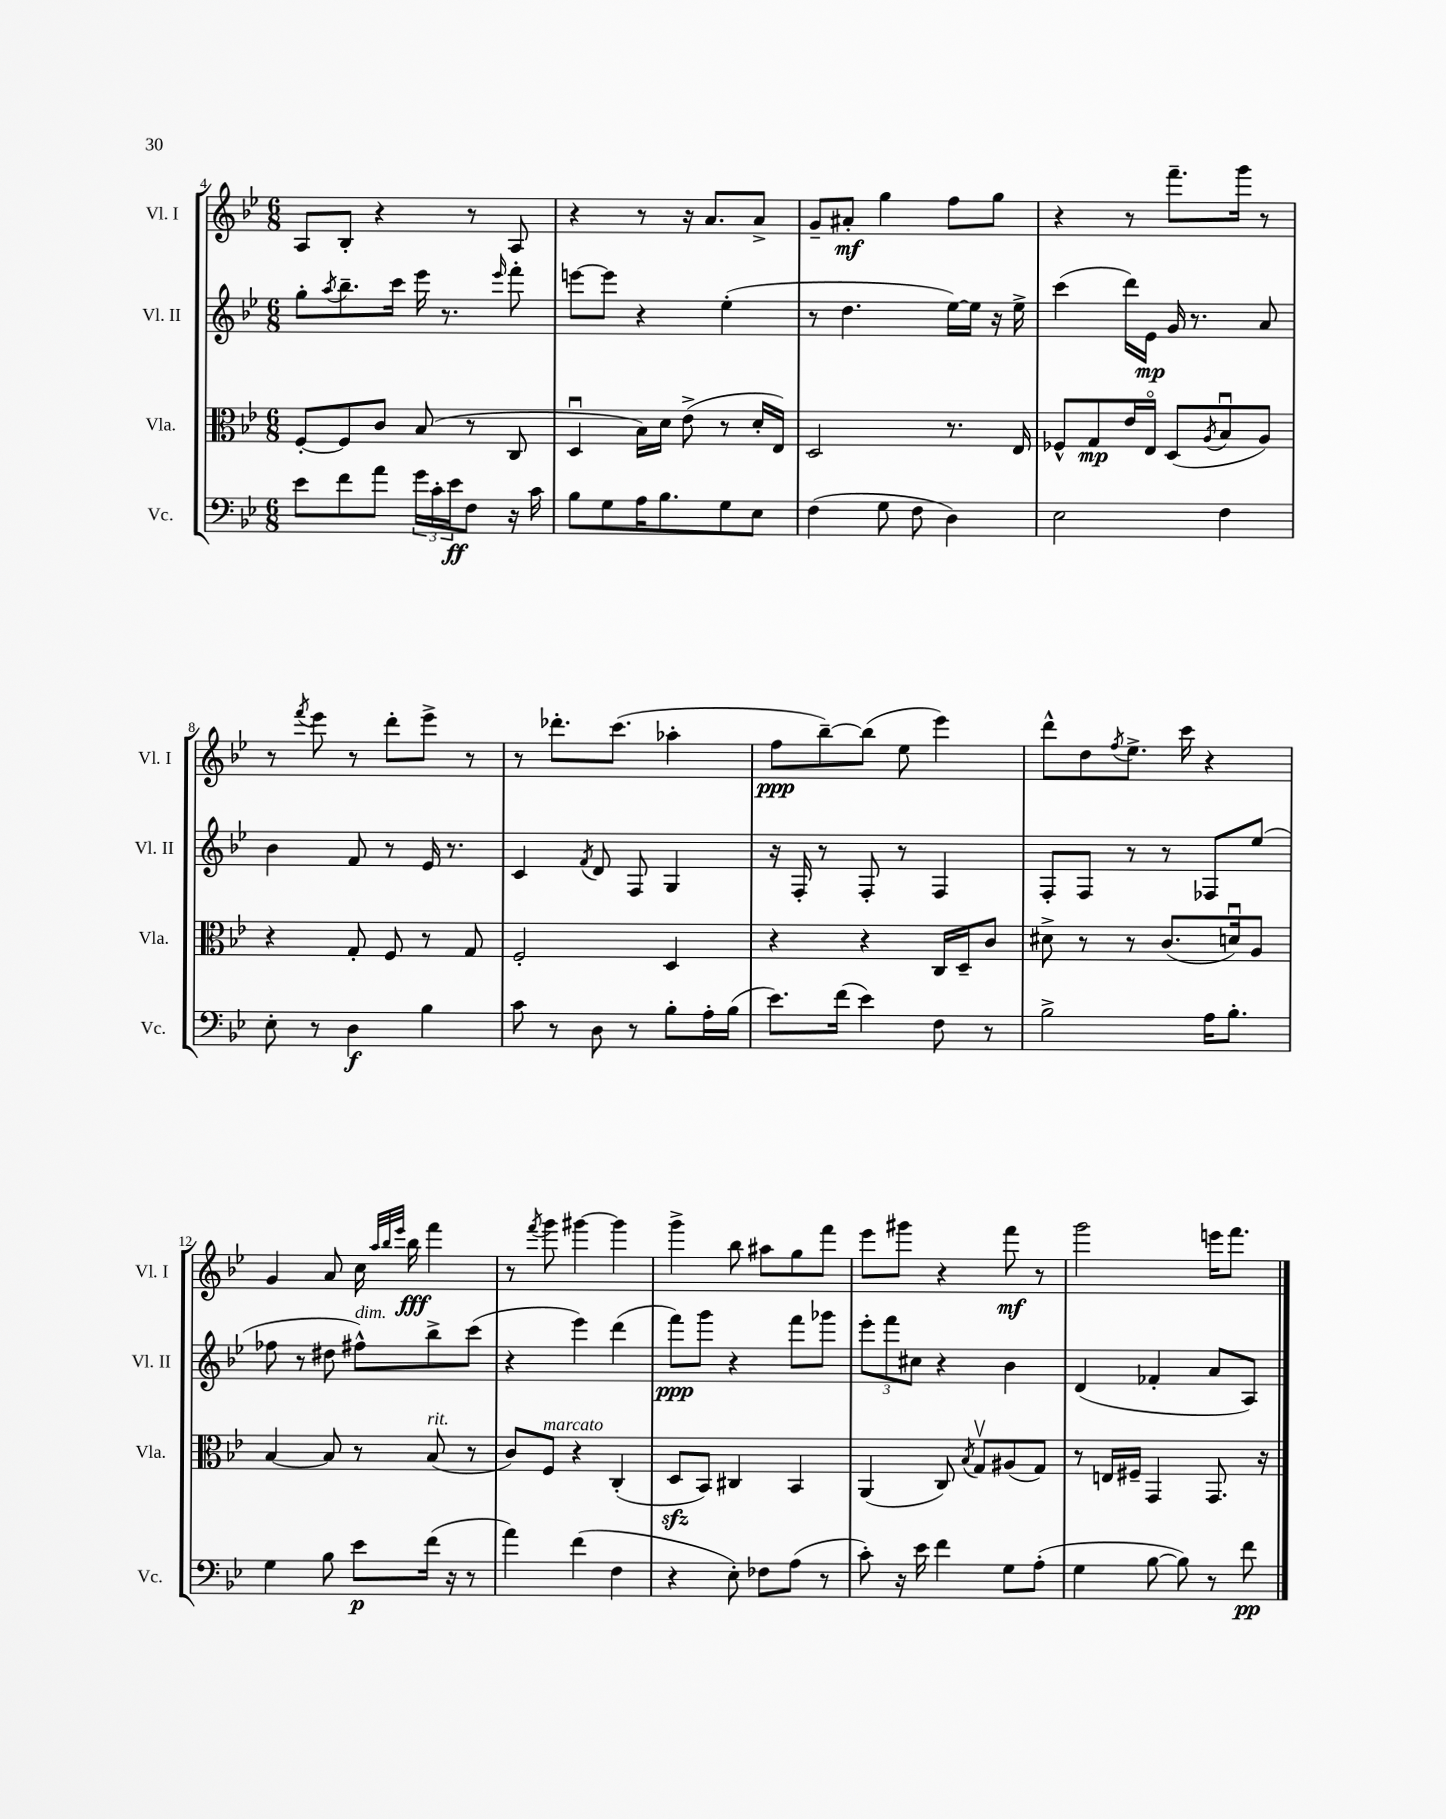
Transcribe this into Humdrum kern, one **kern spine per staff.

**kern	**kern	**kern	**kern
*staff4	*staff3	*staff2	*staff1
*clefF4	*clefC3	*clefG2	*clefG2
*k[b-e-]	*k[b-e-]	*k[b-e-]	*k[b-e-]
*M6/8	*M6/8	*M6/8	*M6/8
8e-	[8F'	8gg'	8A
.	.	8qaa	.
8f	8F]	8.bb-~	8B-'
8a	8c	.	4r
.	.	16ccc	.
24g	(8B-	16eee-	.
24c'	.	.	.
.	.	8.r	.
24e-	.	.	.
8F	8r	.	8r
.	.	16qqeee-	.
16r	8C	8fff'	8A
16c	.	.	.
=	=	=	=
8B-	4Du	[8eee	4r
8G	.	8eee]	.
16A	16B-)	4r	8r
8.B-	16d	.	.
.	(8e-^	.	16r
.	.	.	8.a
8G	8r	(4ee-'	.
8E-	16d'	.	8a^
.	16E-)	.	.
=	=	=	=
(4F	2D	8r	8g~
.	.	4.dd	8a#'
8G	.	.	4gg
8F	.	.	.
4D)	8.r	[16ee-)	8ff
.	.	16ee-]	.
.	.	16r	8gg
.	16E-	16ee-^	.
=	=	=	=
2E-	8F-^^	(4ccc	4r
.	8G	.	.
.	16e-	16ddd)	8r
.	16E-o	16e-	.
.	(8D	16g	8.fff~
.	.	8.r	.
.	8qA	.	.
4F	8B-u	.	.
.	.	.	16ggg
.	8A)	8a	8r
=	=	=	=
8E-'	4r	4b-	8r
.	.	.	8qfff
8r	.	.	8eee-
4D	8G'	8f	8r
.	8F	8r	8ddd'
4B-	8r	16e-	8eee-^
.	.	8.r	.
.	8G	.	8r
=	=	=	=
8c	2F'	4c	8r
8r	.	.	8.ddd-'
.	.	8qf	.
8D	.	8d	.
.	.	.	(8.ccc
8r	.	8F	.
8B-'	4D	4G	4aa-'
16A'	.	.	.
(16B-	.	.	.
=	=	=	=
8.e-)	4r	16r	8ff
.	.	16F'	.
.	.	8r	[8bb-~)
(16f	.	.	.
4e-)	4r	8F'	(8bb-]
.	.	8r	8ee-
8F	16C	4F	4eee-)
.	16D~	.	.
8r	8c	.	.
=	=	=	=
2B-^	8d#^	8F'	8ddd^^
.	8r	8F	8dd
.	.	.	8qff
.	8r	8r	8.ee-^
.	(8.c	8r	.
.	.	.	16ccc
16A	.	8F-	4r
8.B-'	16du)	.	.
.	8A	(8ee-	.
=	=	=	=
4G	[4B-	8ff-	4g
.	.	8r	.
8B-	8B-]	8dd#	8a
8e-	8r	8ff#^^)	16cc
.	.	.	32qqaa
.	.	.	32qqbb-
.	.	.	32qqeee-
.	.	.	16bb-
(16f	(8B-	8bb-^	4fff
16r	.	.	.
8r	8r	(8ccc	.
=	=	=	=
4a)	8c)	4r	8r
.	.	.	8qfff
.	8F	.	8ggg
(4f	4r	4eee-)	[4ggg#
4F	(4C'	(4ddd	4ggg#]
=	=	=	=
4r	8D	8fff)	4ggg^
.	8BB-)	8ggg	.
8E-')	4C#	4r	8bb-
8F-	.	.	8aa#
(8A	4BB-	8fff	8gg
8r	.	8ggg-	8fff
=	=	=	=
8c')	(4AA	12eee-'	8eee-
.	.	12fff	.
16r	.	.	8ggg#
.	.	12cc#	.
16e-	.	.	.
4f	8C)	4r	4r
.	8qB-	.	.
.	8Gv	.	.
8G	(8A#	4b-	8fff
(8A'	8G)	.	8r
=	=	=	=
4G	8r	(4d	2ggg
.	16E	.	.
.	16F#~	.	.
[8B-	4GG	4f-'	.
8B-])	.	.	.
8r	8.GG	8a	16eee
.	.	.	8.fff
8f	.	8A)	.
.	16r	.	.
==	==	==	==
*-	*-	*-	*-
